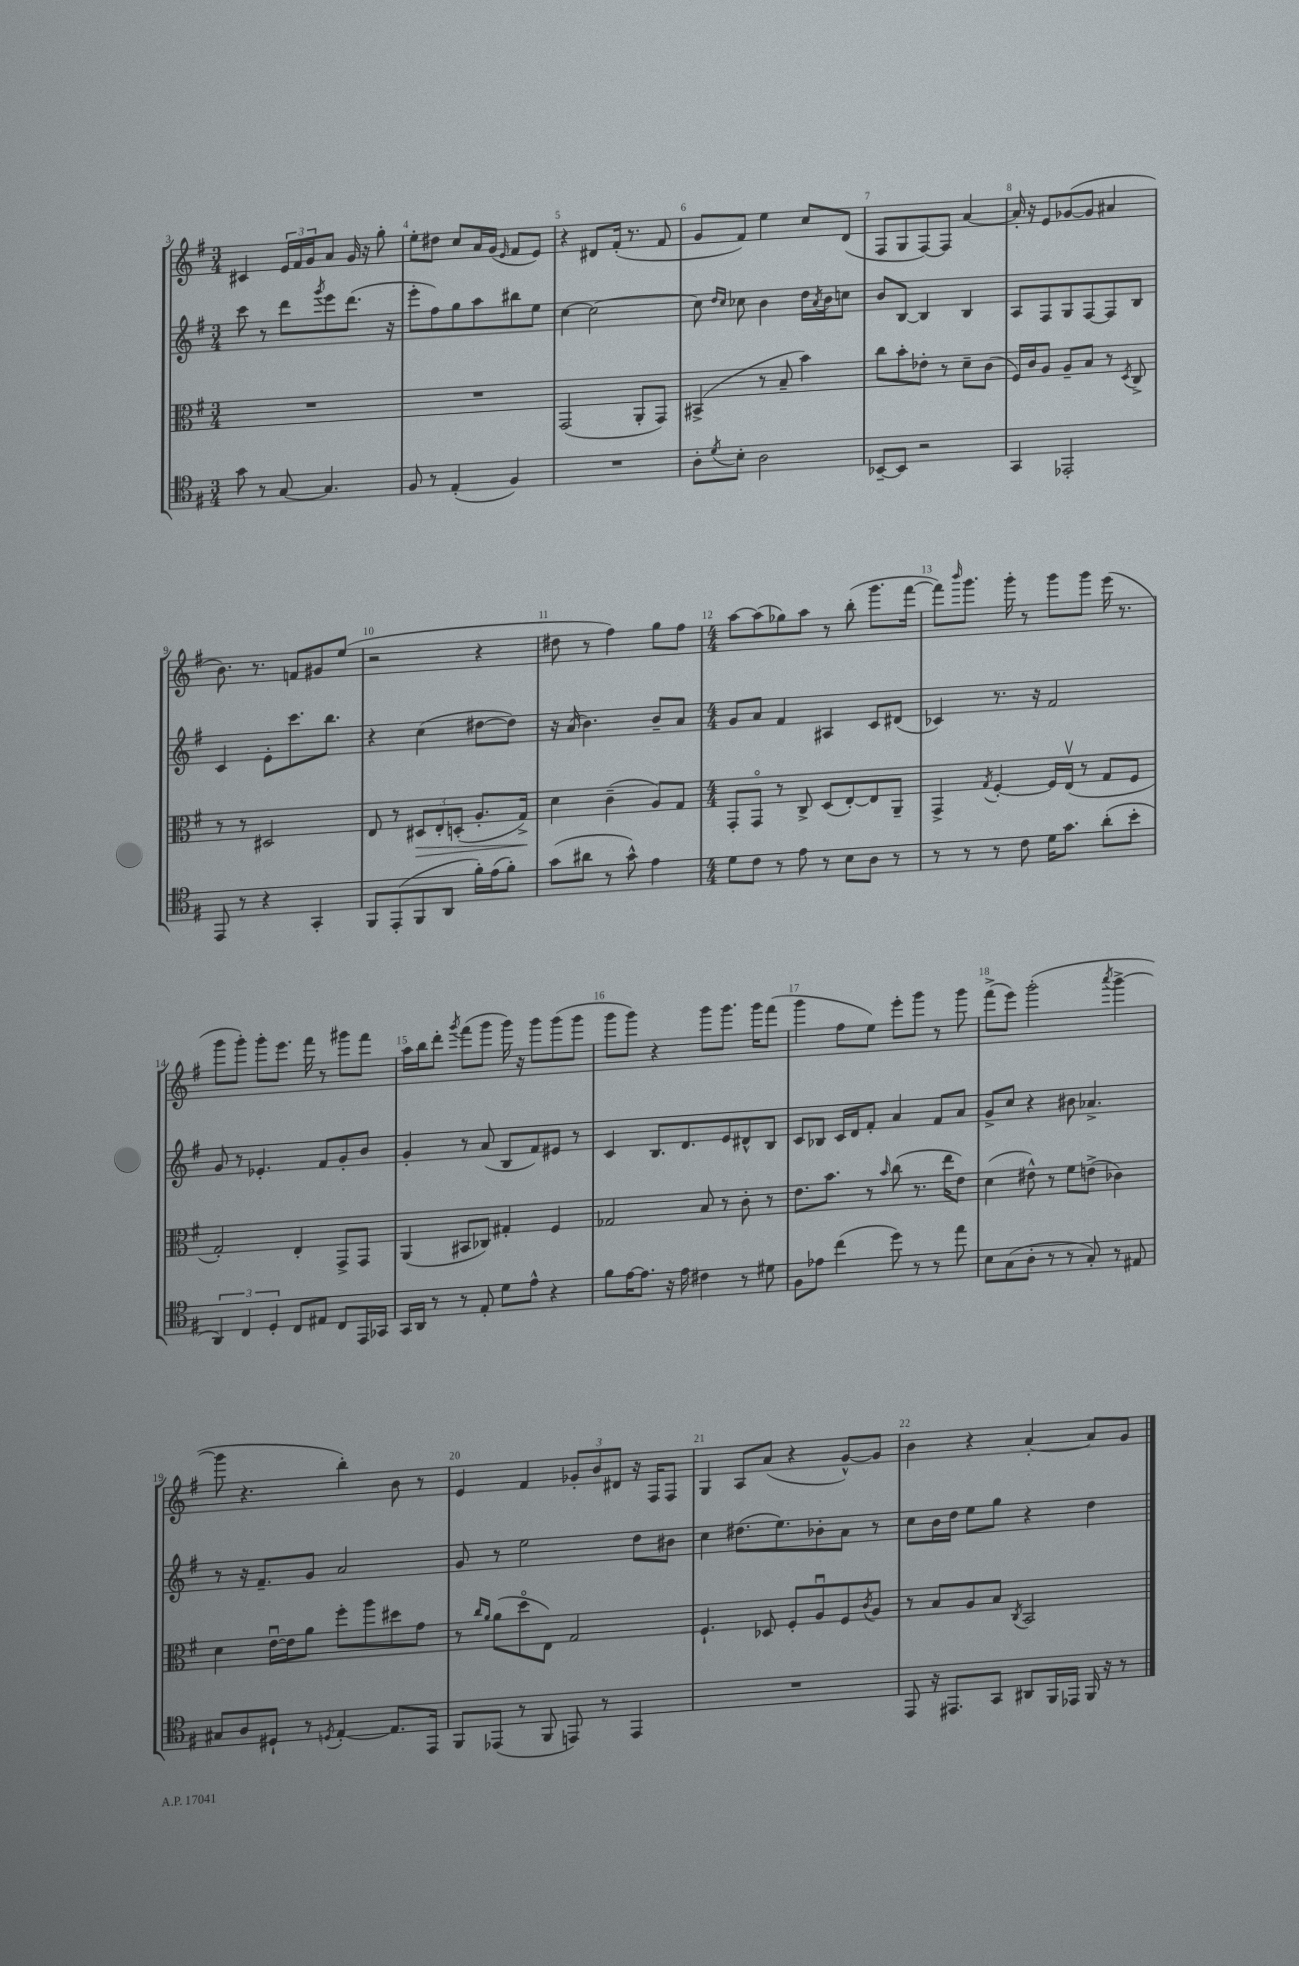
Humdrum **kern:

**kern	**kern	**kern	**kern
*staff4	*staff3	*staff2	*staff1
*clefC4	*clefC3	*clefG2	*clefG2
*k[f#]	*k[f#]	*k[f#]	*k[f#]
*M3/4	*M3/4	*M3/4	*M3/4
8g	2.r	8ccc	4c#
8r	.	8r	.
[8G	.	8ddd	24e
.	.	.	24f#
.	.	.	24g
.	.	8qggg	.
4.G]	.	8eee	8a
.	.	(8.ddd	16g
.	.	.	16r
.	.	.	8gg'
.	.	16r	.
=	=	=	=
8F#	2.r	8eee'	8ee'
8r	.	8ff#)	8dd#
(4E'	.	8gg	8cc
.	.	8aa	16a
.	.	.	(16g
.	.	.	16qqe
4F#)	.	8bb#	8f#
.	.	8ee	8e)
=	=	=	=
2.r	(2GG	[4cc	4r
.	.	2cc_	8d#
.	.	.	(16f#'
.	.	.	8.r
.	8AA'	.	.
.	8GG)	.	8f#
=	=	=	=
8A'	(4BB#^	8cc]	8g
.	.	16qqdd	.
8qd	.	16qqcc	.
8B'	.	8cc-	8f#)
2A	8r	4b	4ee
.	8B~	.	.
.	4b)	16dd	8cc
.	.	8qa	.
.	.	16b	.
.	.	8cc	(8d
=	=	=	=
[8BB-~	8cc	8b	8F#
8BB-]	8b'	[8B	8G
2r	8e-'	4B]	[8F#)
.	8r	.	8F#]
.	8d~	4B	[4a
.	(8c	.	.
=	=	=	=
4GG	16F#)	8A	16a']
.	16c	.	16r
.	8A	8F#	8e
2EE-'	8A~	8G	([8g-
.	8B	[8F#	8g-]
.	8r	8F#]	4a#
.	8qD	.	.
.	8C^	8B	.
=	=	=	=
8EE	8r	4c	8.b)
8r	8r	.	.
.	.	.	8.r
4r	2D#	8e'	.
.	.	8.ccc	8f
4GG'	.	.	8g#
.	.	8.bb	.
.	.	.	(8ee
=	=	=	=
8FF#	8E	4r	2r
(8EE'	8r	.	.
8FF#	12D#	(4cc	.
.	12E'	.	.
8AA	.	.	.
.	(12D'	.	.
16f#')	8.A'	[8dd#	4r
(16e	.	.	.
8f#')	.	8dd#])	.
.	16G^)	.	.
=	=	=	=
(8g	4d	16r	8dd#
.	.	(16a	.
8a#	.	4.b)	8r
8r	(4c~	.	4ff#)
8g^^)	.	.	.
4e	8A)	8b~	8gg
.	8G	8a	8ff#
=	=	=	=
*M4/4	*M4/4	*M4/4	*M4/4
8d	8GG'	8g	[8aa
8c	8GGo	8a	(8aa]
8r	8r	4f#	8gg-)
8e	8C^	.	8aa
8r	(8D	4A#	8r
8B	[8E')	.	(8bb'
8A	8E]	8c	8.ggg
8r	8AA~	(8d#	.
.	.	.	[16fff#
=	=	=	=
8r	4GG^	4c-)	8fff#])
.	.	.	16qqbbb
8r	.	.	8.ggg
.	8qG	.	.
8r	[4F#'	8.r	.
.	.	.	16ggg'
8c	.	.	8r
.	.	16r	.
16d	16F#]	2f#	8ggg
8.g	(16Ev	.	.
.	8r	.	8ggg
(8a'	8G	.	(16eee
.	.	.	8.r
8b'	8F#	.	.
=	=	=	=
6AA)	2G')	8g	8ggg
.	.	8r	8ggg')
6C	.	.	.
.	.	4.e-'	8ggg'
6D'	.	.	.
.	.	.	8.eee
8C	4E'	.	.
.	.	.	16fff#
8E#	.	8f#	8r
8C	8GG^	8g'	8ggg#
16EE	8GG	8b	8fff#
16GG-	.	.	.
=	=	=	=
16GG	(4AA	4g'	16aa
16AA	.	.	16bb
8r	.	.	8ddd'
.	.	.	8qggg
8r	8BB#	8r	(8fff#
8E'	8C-)	(8a	8ggg
8d	4G#'	8B	16ggg)
.	.	.	16r
8e^^	.	8f#)	8ggg
4r	4F#	8e#	(8ggg
.	.	8r	8ggg
=	=	=	=
8f#	2G-	4c	8ggg
[16e	.	.	8ggg)
8.e]	.	.	.
.	.	8.B	4r
16r	.	.	.
16e	.	8.d	.
4c#	8B	.	8ggg
.	8r	8e	8.ggg
8r	8c'	8d#^^	.
.	.	.	16ggg
8d#	8r	8B	(8fff#
=	=	=	=
8F#	8.e	8c	4ggg
8e-	.	8B-	.
.	8.b	.	.
(4cc	.	16c	8ff#
.	.	16d	.
.	8r	8f#'	8ee)
.	16qqb	.	.
8dd)	(8cc	4a	8eee'
8r	8.r	.	8ggg
8r	.	8f#	8r
.	16ee	.	.
8ee	8e)	8a	8ggg
=	=	=	=
8B	(4d	8g^	(8fff#^
(8G	.	8cc	8eee)
8A'	8e#^^)	4r	(2ggg'
8r	8r	.	.
8r	8f#	8b#	.
8G')	(8e^	4.a-^	.
.	.	.	8qaaa
8r	4c-)	.	[4ggg^
8E#	.	.	.
=	=	=	=
8G#	4d	8r	8ggg]
8A	.	16r	4.r
.	.	8.f#~	.
8D#`	[16eu	.	.
.	16e]	.	.
8r	8a	8g	.
8qD	.	.	.
[4E'	8ff#'	2a	4bb')
.	8aa	.	.
8.E]	8dd#	.	8b
.	8g	.	8r
16EE	.	.	.
=	=	=	=
8FF#	8r	8g	4e
.	16qqcc	.	.
.	16qqa	.	.
(8EE-	(8a	8r	.
8r	8ddo	2ee	4f#
8FF#	8E)	.	.
8EE)	2G	.	12g-'
.	.	.	12b
8r	.	.	.
.	.	.	12d#
4EE	.	8dd	16r
.	.	.	16F#
.	.	8b#	8F#
=	=	=	=
1r	4.F#`	4cc	4G
.	.	(8.dd#	8A
.	8D-	.	(8a
.	.	8.ee)	.
.	8F#'	.	4r
.	8Au	8b-'	.
.	8F#	8a	[8g^^)
.	8qc	.	.
.	8A	8r	8g]
=	=	=	=
8EE	8r	8cc	4b
16r	8B	16b	.
8.EE#	.	16dd	.
.	8A	8ee	4r
8GG	8B	8gg	.
.	8qC	.	.
8AA#	2BB	4r	[4a'
16FF#	.	.	.
16EE-	.	.	.
16FF#	.	4dd	8a]
16r	.	.	.
8r	.	.	8g
==	==	==	==
*-	*-	*-	*-
